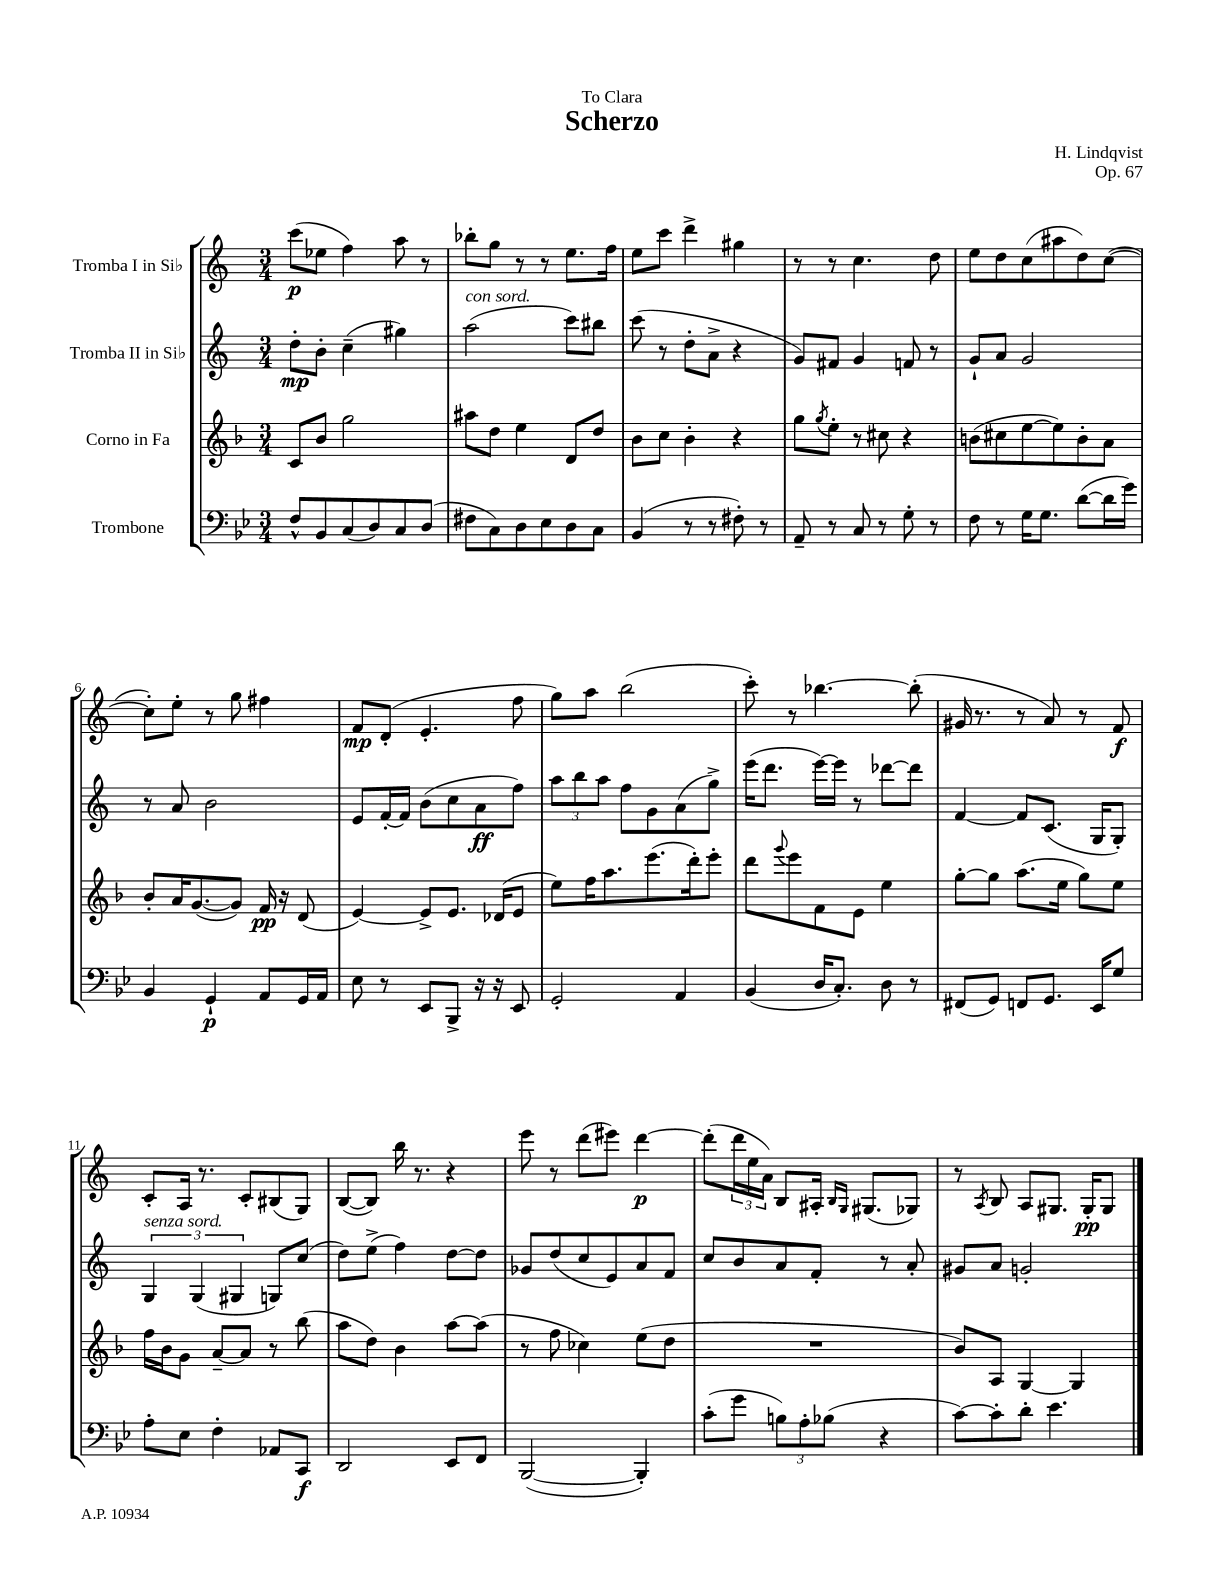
\header { title = "Scherzo" composer = "H. Lindqvist" dedication = "To Clara" opus = "Op. 67" }
<<
\new StaffGroup <<
\new Staff = "s0" \with { instrumentName = "Tromba I in Sib" } {
    \clef treble \key c \major \numericTimeSignature \time 3/4
    c'''8\p( ees''8 f''4) a''8 r8 |
    bes''8-. g''8 r8 r8 e''8. f''16 |
    e''8 c'''8 d'''4-> gis''4 |
    r8 r8 c''4. d''8 |
    e''8 d''8 c''8( ais''8 d''8) c''8~( |
    c''8-.) e''8-. r8 g''8 fis''4 |
    f'8\mp d'8-.( e'4.-. f''8 |
    g''8) a''8 b''2( |
    c'''8-.) r8 bes''4.~ bes''8-.( |
    gis'16 r8. r8 a'8) r8 f'8\f |
    c'8-. a16 r8. c'8-. bis8( g8) |
    b8~( b8) b''16 r8. r4 |
    e'''8 r8 d'''8( eis'''8) d'''4~\p |
    d'''8-.( \tuplet 3/2 { d'''16 e''16 a'16) } b8 ais16-. \grace { b16 g16 } gis8.( ges8) |
    r8 \acciaccatura { a8 } b8 a8 gis8. gis16-.\pp gis8 \bar "|." |
}
\new Staff = "s1" \with { instrumentName = "Tromba II in Sib" } {
    \clef treble \key c \major \numericTimeSignature \time 3/4
    d''8-.\mp b'8-. c''4--( gis''4) |
    a''2^\markup { \italic "con sord." }( c'''8) bis''8 |
    c'''8( r8 d''8-. a'8-> r4 |
    g'8) fis'8 g'4 f'8 r8 |
    g'8-! a'8 g'2 |
    r8 a'8 b'2 |
    e'8 f'16~-. f'16 b'8( c''8 a'8\ff f''8) |
    \tuplet 3/2 { a''8 b''8 a''8 } f''8 g'8 a'8( g''8->) |
    e'''16( d'''8. e'''16~) e'''16 r8 des'''8~ des'''8 |
    f'4~ f'8 c'8.( g16 g8-.) |
    \tuplet 3/2 { g4^\markup { \italic "senza sord." } g4( gis4 } g8) c''8( |
    d''8) e''8->( f''4) d''8~ d''8 |
    ges'8 d''8( c''8 e'8) a'8 f'8 |
    c''8 b'8 a'8 f'8-. r8 a'8-. |
    gis'8 a'8 g'2-. \bar "|." |
}
\new Staff = "s2" \with { instrumentName = "Corno in Fa" } {
    \clef treble \key f \major \numericTimeSignature \time 3/4
    c'8 bes'8 g''2 |
    ais''8 d''8 e''4 d'8 d''8 |
    bes'8 c''8 bes'4-. r4 |
    g''8 \acciaccatura { g''8 } e''8-. r8 cis''8 r4 |
    b'8( cis''8 e''8~ e''8) b'8-. a'8 |
    bes'8-. a'16 g'8.~( g'8) f'16\pp r16 d'8( |
    e'4~) e'8-> e'8. des'16( e'8 |
    e''8) f''16 a''8. e'''8.( d'''16-.) e'''8-. |
    d'''8 \appoggiatura { g'''8 } e'''8 f'8 e'8 e''4 |
    g''8~-. g''8 a''8.( e''16 g''8) e''8 |
    f''16 bes'16 g'8 a'8~-- a'8 r8 bes''8( |
    a''8 d''8) bes'4 a''8~ a''8( |
    r8 f''8 ces''4) e''8( d''8 |
    R2. |
    bes'8) a8 g4~ g4 \bar "|." |
}
\new Staff = "s3" \with { instrumentName = "Trombone" } {
    \clef bass \key bes \major \numericTimeSignature \time 3/4
    f8-^ bes,8 c8( d8) c8 d8( |
    fis8 c8) d8 ees8 d8 c8 |
    bes,4( r8 r8 fis8-.) r8 |
    a,8-- r8 c8 r8 g8-. r8 |
    f8 r8 g16 g8. d'8~( d'16 g'16) |
    bes,4 g,4-!\p a,8 g,16 a,16 |
    ees8 r8 ees,8 bes,,8-> r16 r16 ees,8 |
    g,2-. a,4 |
    bes,4( d16 c8.-.) d8 r8 |
    fis,8( g,8) f,8 g,8. ees,16 g8 |
    a8-. ees8 f4-. aes,8 c,8\f |
    d,2 ees,8 f,8 |
    bes,,2~( bes,,4-.) |
    c'8-.( g'8 \tuplet 3/2 { b8) a8-. bes8( } r4 |
    c'8~) c'8-. d'8-. ees'4. \bar "|." |
}
>>
>>
